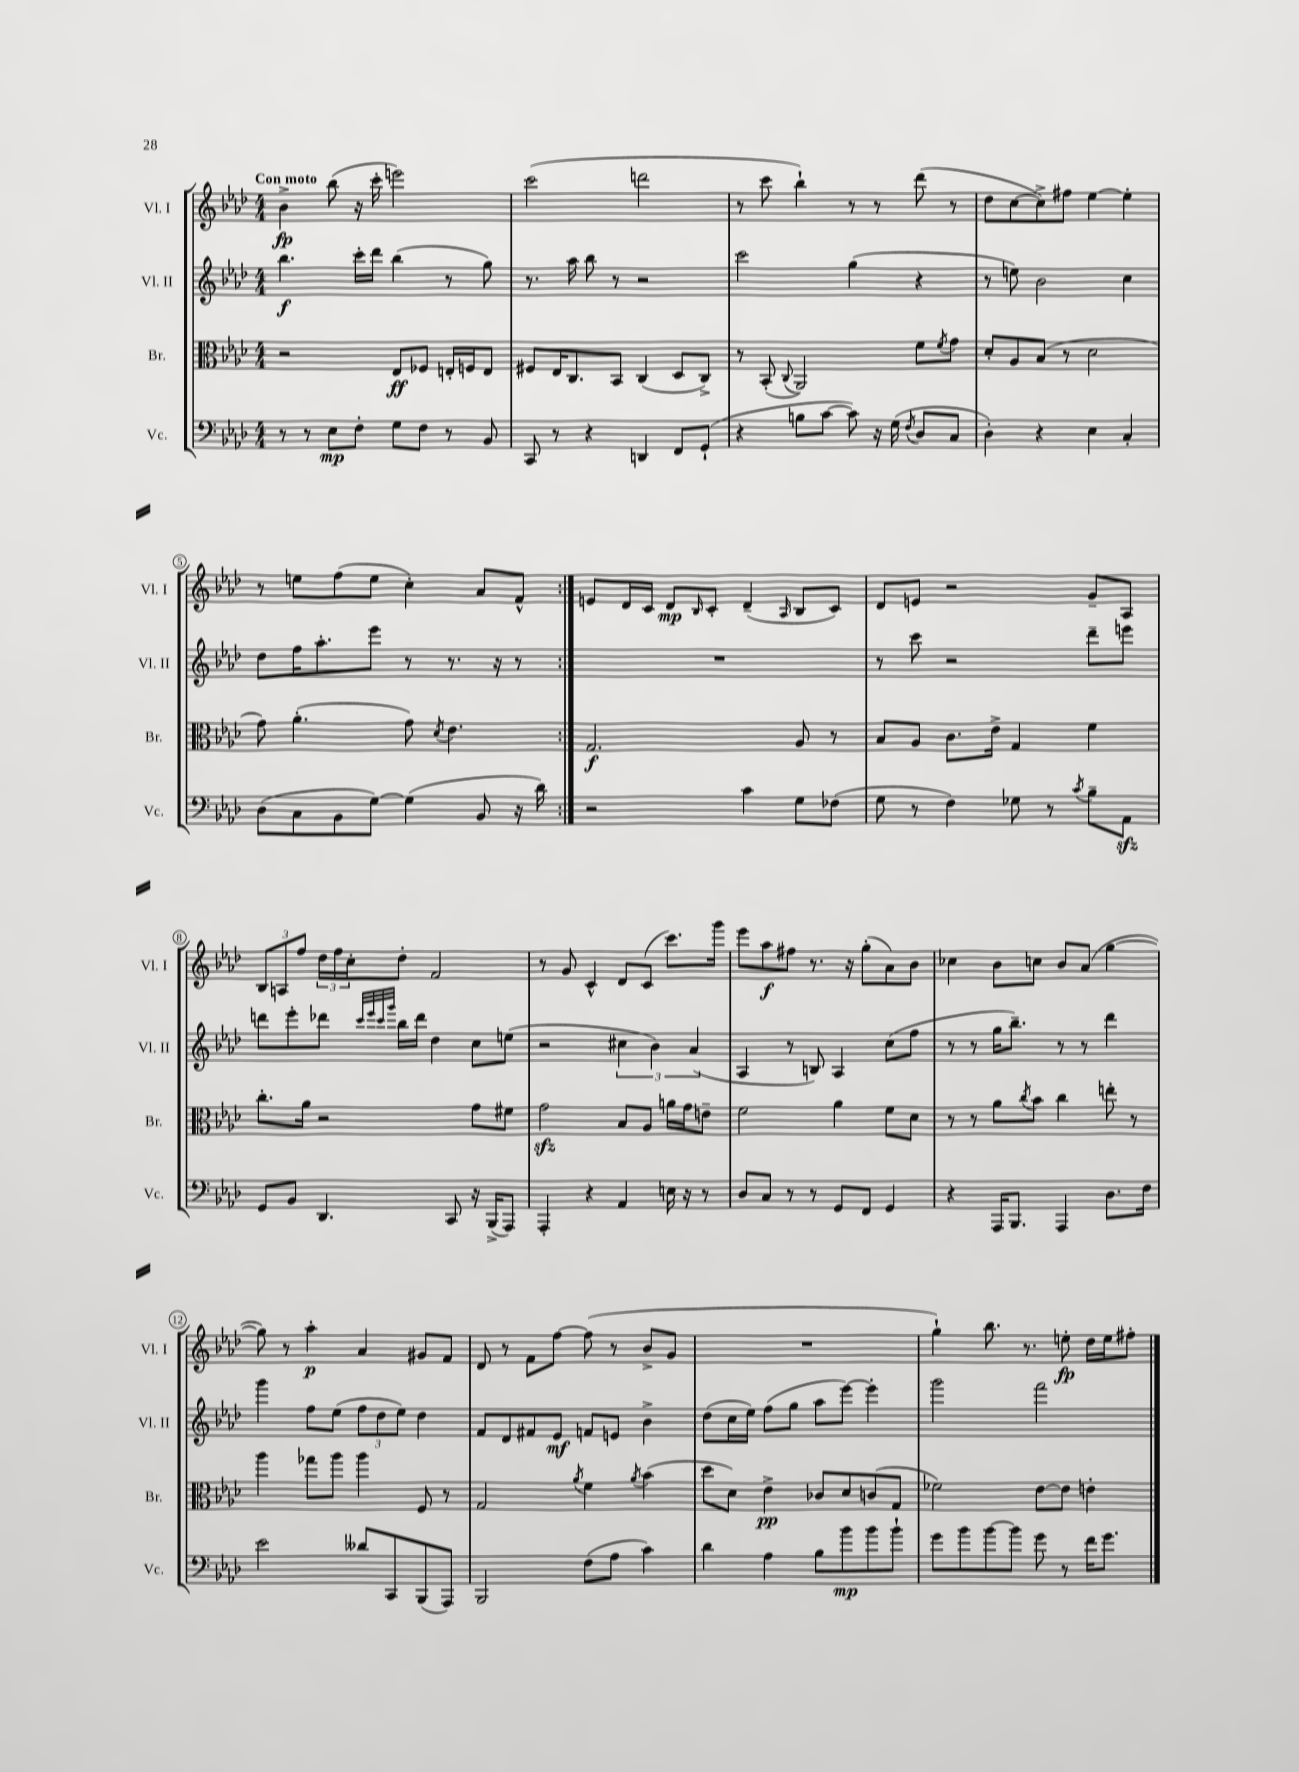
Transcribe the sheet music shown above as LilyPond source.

<<
\new StaffGroup <<
\new Staff = "s0" \with { instrumentName = "Vl. I" shortInstrumentName = "Vl. I" } {
    \clef treble \key aes \major \numericTimeSignature \time 4/4 \tempo "Con moto"
    \repeat volta 2 { bes'4->\fp bes''8( r16 c'''16-. e'''2) |
    c'''2( d'''2 |
    r8 c'''8 bes''4-!) r8 r8 des'''8( r8 |
    des''8 c''8~ c''8->) fis''8 ees''4~ ees''4-. |
    r8 e''8 f''8( e''8 c''4-.) aes'8 f'8-^ | }
    e'8 des'16 c'16 des'8\mp \grace { bes16 } c'8-. des'4--( \grace { aes16 } bes8 c'8) |
    des'8 e'8 r2 g'8-- aes8 |
    \tuplet 3/2 { bes8 a8 f''8 } \tuplet 3/2 { des''16 f''16 c''16-. } des''8-. f'2 |
    r8 g'8 c'4-^ des'8 c'8( c'''8.) g'''16 |
    ees'''8 aes''8\f fis''8 r8. r16 g''8-.( aes'8) bes'8 |
    ces''4 bes'8 c''8 bes'8 aes'8( g''4~ |
    g''8) r8 aes''4-.\p aes'4 gis'8 f'8 |
    des'8 r8 f'8 f''8~ f''8( r8 bes'8-> g'8 |
    R1 |
    g''4-!) bes''8. r8. e''8-.\fp des''16 e''16 fis''8-. \bar "|." |
}
\new Staff = "s1" \with { instrumentName = "Vl. II" shortInstrumentName = "Vl. II" } {
    \clef treble \key aes \major \numericTimeSignature \time 4/4
    \repeat volta 2 { bes''4.\f c'''16-. des'''16 bes''4( r8 g''8) |
    r8. aes''16 bes''8 r8 r2 |
    c'''2 g''4( r4 |
    r8 e''8) bes'2 c''4 |
    des''8 f''16 aes''8.-. ees'''8 r8 r8. r16 r8 | }
    R1 |
    r8 c'''8 r2 des'''8-- e'''8 |
    d'''8 ees'''8-. des'''8 \grace { c'''32 ees'''32 c'''32 g'''32 } bes''16 des'''16 des''4 c''8 e''8( |
    r2 \tuplet 3/2 { cis''4 bes'4) aes'4( } |
    aes4 r8 b8) aes4 c''8( f''8 |
    r8 r8 g''16 bes''8.--) r8 r8 des'''4 |
    g'''4 f''8 ees''8( \tuplet 3/2 { f''8 des''8 ees''8) } des''4 |
    f'8 des'8 fis'8 ees'8\mf f'8 e'8 bes'4-> |
    des''8( c''16 ees''16) f''8( g''8 aes''8 ees'''8~) ees'''4-. |
    g'''2 f'''2 \bar "|." |
}
\new Staff = "s2" \with { instrumentName = "Br." shortInstrumentName = "Br." } {
    \clef alto \key aes \major \numericTimeSignature \time 4/4
    \repeat volta 2 { r2 ees8\ff fes8 e16-. f16 e8 |
    fis8 ees16 c8. bes,8 c4( des8 c8->) |
    r8 bes,8-.( \appoggiatura { c8 } aes,2) f'8 \acciaccatura { f'8 } g'8 |
    des'8-. aes8 bes8( r8 des'2 |
    g'8) aes'4.-.( g'8) \acciaccatura { des'8 } ees'4. | }
    g2.\f aes8 r8 |
    bes8 aes8 c'8. ees'16-> g4 f'4 |
    c''8.-. aes'16 r2 g'8 fis'8 |
    g'2\sfz bes8 aes8 a'16 g'16 e'8-- |
    f'2 aes'4 f'8 des'8 |
    r8 r8 aes'8 \acciaccatura { c''8 } bes'8 c''4 e''8-. r8 |
    aes''4 ges''8 aes''8 aes''4 f8 r8 |
    g2 \acciaccatura { aes'8 } f'4 \acciaccatura { aes'8 } bes'4( |
    des''8 des'8) ees'4->\pp ces'8 des'8 c'8( g8 |
    fes'2) ees'8~ ees'8 e'4-. \bar "|." |
}
\new Staff = "s3" \with { instrumentName = "Vc." shortInstrumentName = "Vc." } {
    \clef bass \key aes \major \numericTimeSignature \time 4/4
    \repeat volta 2 { r8 r8 ees8\mp f8-. g8 f8 r8 bes,8 |
    c,8 r8 r4 d,4 f,8 g,8-!( |
    r4 b8 c'8~ c'8) r16 g16( \acciaccatura { f8 } des8 c8 |
    des4-.) r4 ees4 c4-. |
    des8( c8 bes,8 g8~) g4( bes,8 r16 des'16) | }
    r2 c'4 g8 fes8( |
    g8 r8 f4) ges8 r8 \acciaccatura { c'8 } bes8-- aes,8\sfz |
    g,8 bes,8 des,4. c,8 r16 bes,,16->( aes,,8) |
    aes,,4-. r4 aes,4 e16 r16 r8 |
    des8 c8 r8 r8 g,8 f,8 g,4 |
    r4 aes,,16 bes,,8. aes,,4 des8. f16 |
    ees'2 deses'8 c,8 bes,,8( aes,,8) |
    bes,,2 f8( aes8 c'4) |
    des'4 aes4 bes8 bes'8\mp bes'8 bes'8-! |
    g'8 bes'8 bes'8~ bes'8 g'8 r8 f'16 g'8. \bar "|." |
}
>>
>>
\layout { \context { \Score \override BarNumber.stencil = #(make-stencil-circler 0.1 0.3 ly:text-interface::print) } }
